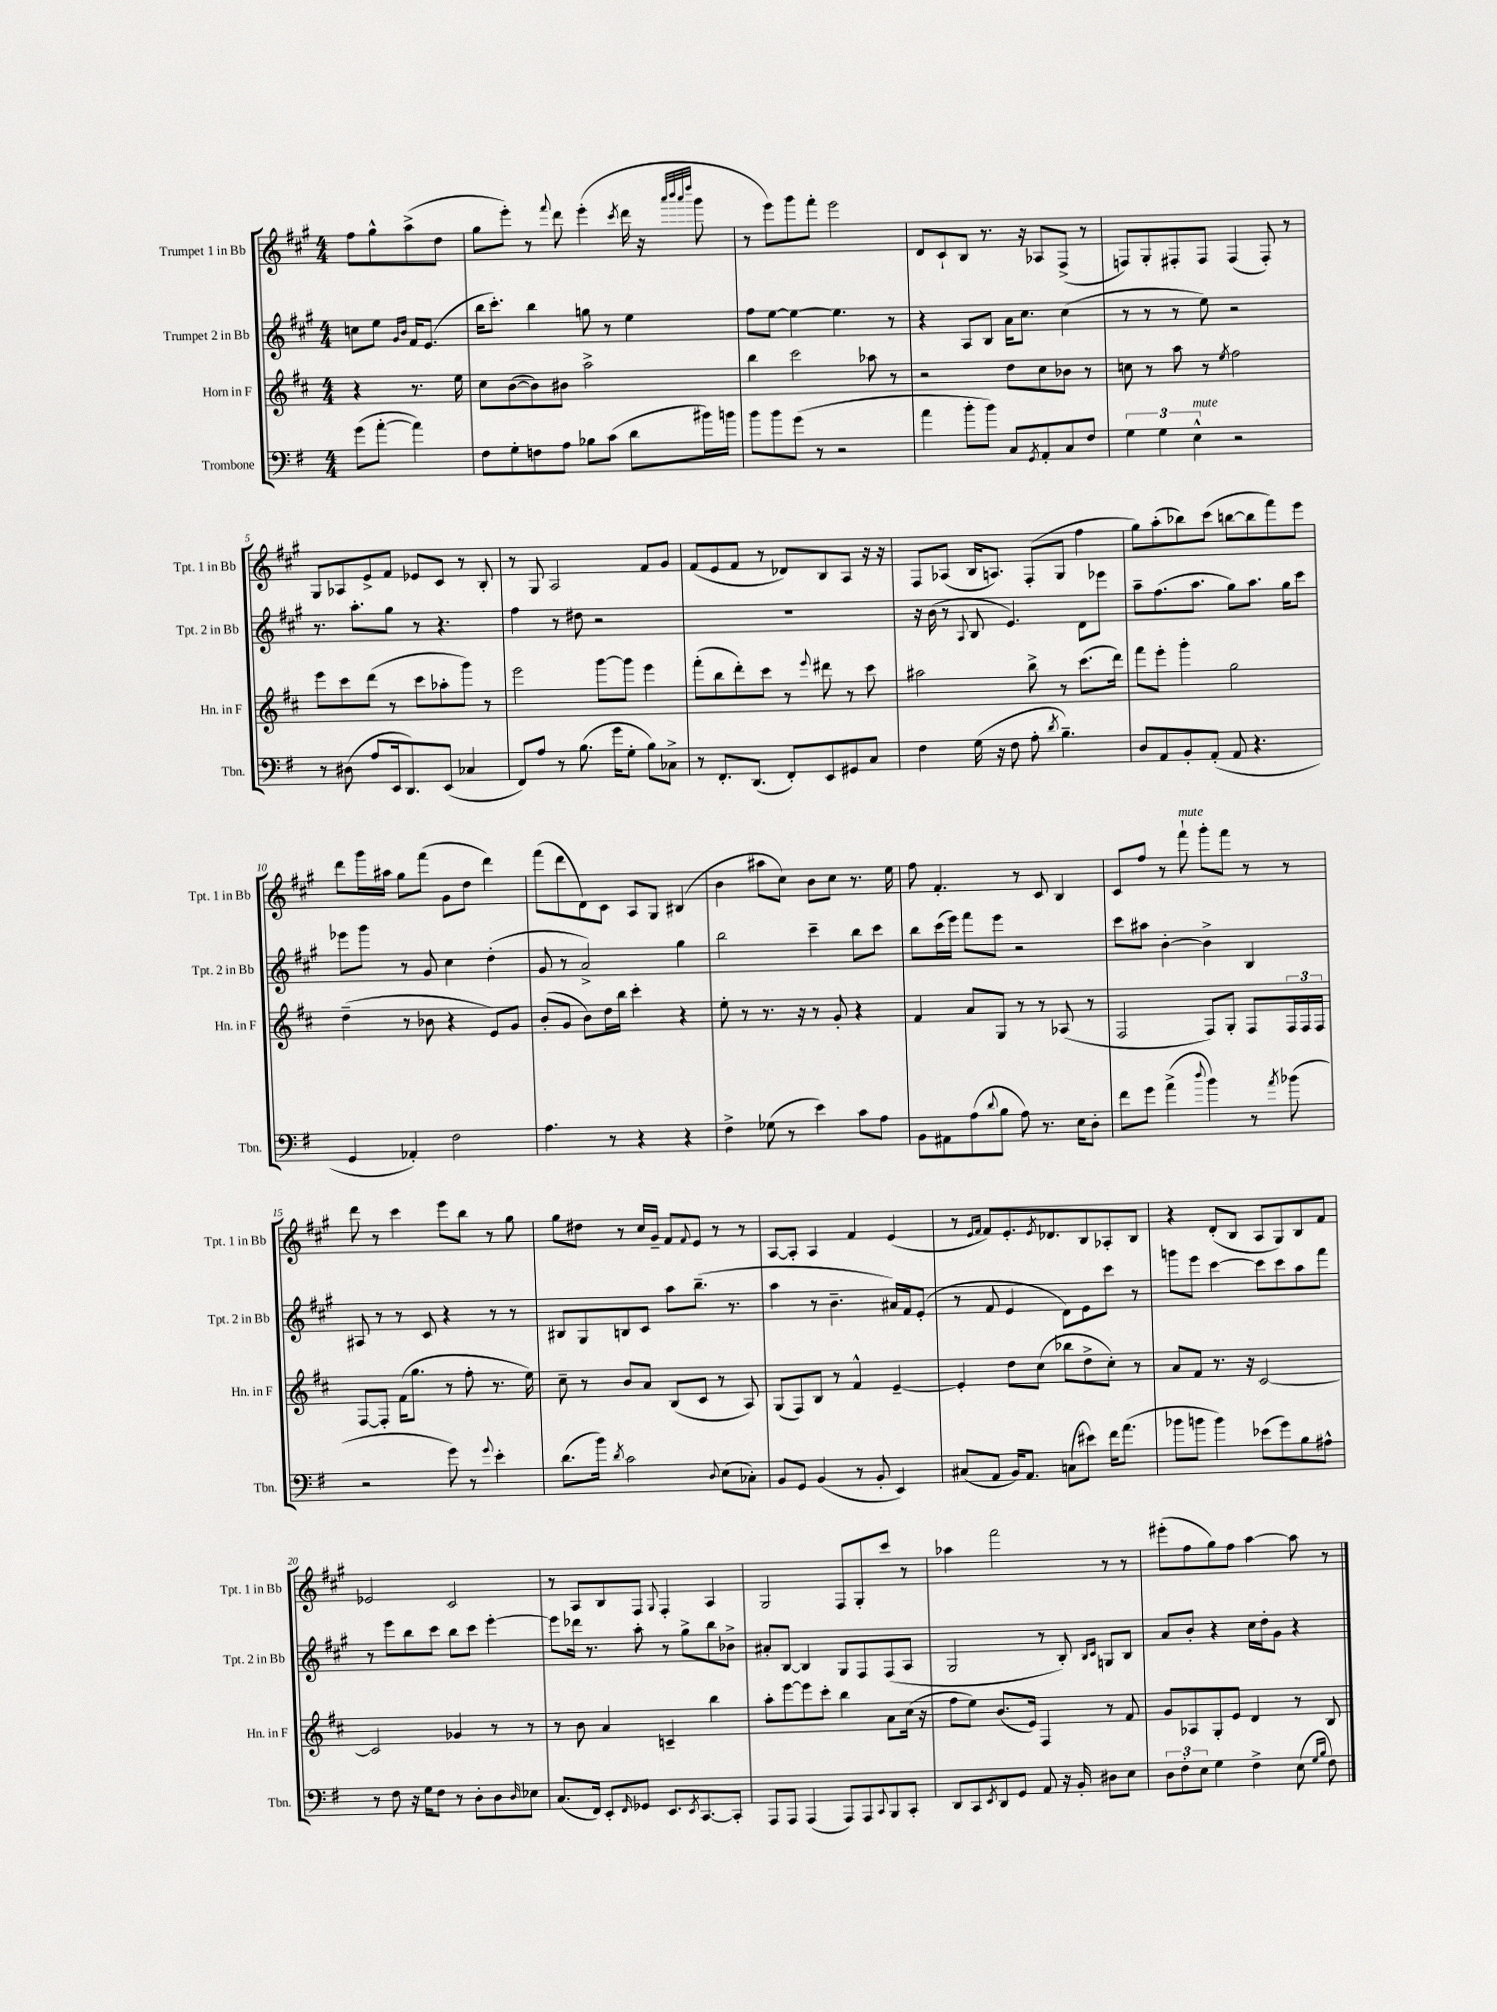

**kern	**kern	**kern	**kern
*part4	*part3	*part2	*part1
*staff4	*staff3	*staff2	*staff1
*I"Trombone	*I"Horn in F	*I"Trumpet 2 in Bb	*I"Trumpet 1 in Bb
*I'Tbn.	*I'Hn. in F	*I'Tpt. 2 in Bb	*I'Tpt. 1 in Bb
*clefF4	*clefG2	*clefG2	*clefG2
*k[f#]	*k[f#c#]	*k[f#c#g#]	*k[f#c#g#]
*M4/4	*M4/4	*M4/4	*M4/4
=	=	=	=
(8g\L	4r	8ccn\L	8ff#\L
[8a'\J	.	8ee\J	8gg#^^\
.	.	16qqg#/LL	.
.	.	16qqb/JJ	.
4a\])	8.r	16f#/KL	(8aa^\
.	.	(8.e/J	.
.	.	.	8dd\J
.	16ee\	.	.
=1	=1	=1	=1
8F#\L	8cc#\L	16bb\KL	8gg#\L
.	.	8.ccc#'\J)	.
8G'\	([8b\	.	8eee'\J)
8Fn\	8b\])	4bb\	8r
.	.	.	8qqfff#/
8A\J	8b#X\J	.	8ddd\
8B-X\L	2aa^\	8ggn\	(4eee'\
(8c\J	.	8r	.
.	.	.	8qccc#/
8d\L	.	4ee\	16ddd\
.	.	.	16r
.	.	.	32qqaaa/LLL
.	.	.	32qqbbb/
.	.	.	32qqaaa/
.	.	.	32qqdddd/JJJ
16b#X\L)	.	.	8ggg#\
16bn\JJ	.	.	.
=2	=2	=2	=2
8b\L	4bb\	8ff#\L	8r
8b\	.	[8ee\J	8eee\L)
(8g\J	2ccc#\	4ee\_	8ggg#\
8r	.	.	8fff#'\J
2r	.	4.ee\]	2eee\
.	8aa-X\	.	.
.	8r	8r	.
=3	=3	=3	=3
4a\	2r	4r	8d/L
.	.	.	8c#`/
8b'\L	.	8A/L	8B/J
8b\J)	.	8B/J	8.r
8C/L	8dd\L	16a\KL	.
.	.	8.cc#\J	16r
8qGG/	.	.	.
8AA'/	8cc#\	.	8A-X/L
8C/	8b-X\J	(4cc#\	(8F#^/J
8F#/J	8r	.	8r
=4	=4	=4	=4
6G\	8ccn\	8r	8Fn/L)
.	8r	8r	8G#'/
6G\	.	.	.
.	8aa\	8r	8F#X'/
!LO:TX:a:i:t=mute	!	!	!
6E^^\	.	.	.
.	8r	8ee\)	8F#/J
.	8qee/	.	.
2r	2ff#\	2r	(4F#/
.	.	.	8F#'/)
.	.	.	8r
!!LO:LB:g=z
=5	=5	=5	=5
8r	8eee\L	8.r	8G#/L
(8D#X\	8ccc#\	.	8A-X/
.	.	8.aa'\L	.
8A/L	(8ddd\J	.	8e^/
16EE/k	8r	8gg#\J	8f#/J
8.DD/)	.	.	.
.	8ccc#\L	8r	8e-X/L
(8EE/J	8aa-X'\	4.r	8c#/J
4C-X/	8ggg\J)	.	8r
.	8r	.	8B'/
=6	=6	=6	=6
8FF#/L)	2eee\	4ff#\	8r
8A/J	.	.	8G#/
8r	.	8r	2A/
(8.B\	.	8dd#X\	.
.	[8ggg\L	2r	.
16g\KL	.	.	.
8G'\J	8ggg\J]	.	.
8B\L)	4eee\	.	8f#/L
8C-X^\J	.	.	8g#/J
=7	=7	=7	=7
8r	(8fff#'\L	1r	(8f#/L
8.FF#'/L	8bb\	.	8e/
.	8ddd'\)	.	8f#/J
(8.DD/J	.	.	.
.	8ccc#\J	.	8r
8FF#'/L)	8r	.	8d-X/L)
.	8qqeee/	.	.
8EE/	8ddd#X\	.	8B/
8GG#X/	8r	.	8A/J
8C/J	8ccc#\	.	16r
.	.	.	16r
=8	=8	=8	=8
4F#\	2aa#X\	16r	8F#/L
.	.	(16b\	.
.	.	8r	(8A-X/J
.	.	8qqA/	.
(16G\	.	8B/	16B/KL
16r	.	.	8.An/J)
8F#\	.	4.e/)	.
8A'\	8bb^\	.	(8F#'/L
8qd/	.	.	.
4.B~\)	8r	.	8G#/J
.	(8.ccc#\L	8d\L	4ff#\
.	.	8eee-X\J	.
.	16ddd\Jk)	.	.
=9	=9	=9	=9
8D/L	8fff#\L	8aa~\L	8gg#\L)
8AA/	8eee'\J	(8.ff#\	(8aa'\
8BB'/	4ggg'\	.	8bb-X\)
.	.	8.aa\J	.
(8AA'/J	.	.	(8ccc#\J
8AA/	2gg\	8gg#\L)	[8bbn\L
4.r	.	8.aa\J	8bb\]
.	.	.	8fff#\)
.	.	16gg#\KL	.
.	.	8ccc#\J	8eee\J
!!LO:LB:g=z
=10	=10	=10	=10
4GG/	(4dd~\	8eee-X\L	8ddd\L
.	.	8ggg#\J	16ggg#\L
.	.	.	16aa#X\JJ
4AA-X'/)	8r	8r	8gg#\L
.	8b-X\	8g#/	(8fff#\J
2F#\	4r	4cc#\	8g#\L
.	.	.	8dd\J
.	8e/L)	(4dd'\	4ddd\)
.	8g/J	.	.
=11	=11	=11	=11
4.A\	(8b'/L	8g#/	(8fff#\L
.	8g/J	8r	8ddd\
.	8b\L)	2a^/)	8d\)
8r	16dd\L	.	8c#\J
.	16bb\JJ	.	.
4r	4ccc#'\	.	8A/L
.	.	.	8G#/J
4r	4r	4gg#\	(4B#X/
=12	=12	=12	=12
4F#^\	8ee'\	2bb\	4b\
.	8r	.	.
(8G-X\	8.r	.	8aa#X\L
8r	.	.	8cc#\J)
.	16r	.	.
4e\)	8r	4ccc#~\	8b\L
.	8g'/	.	8cc#\J
8c\L	4r	8bb\L	8.r
8A\J	.	8ccc#\J	.
.	.	.	16ee\
=13	=13	=13	=13
8BB\L	4f#/	8bb\L	8ff#\
8AA#X\	.	(16ccc#\L	4.f#'/
.	.	16eee\JJ)	.
(8A\	8a/L	8fff#\L	.
8qqd/	.	.	.
8B\J	8G/J	8eee\J	.
8A\)	8r	2r	8r
8.r	8r	.	8c#/
.	(8A-X/	.	4B/
16E\KL	.	.	.
8D'\J	8r	.	.
=14	=14	=14	=14
8f#\L	2F#/	8ccc#\L	8c#/L
8g\J	.	8aa#X\J	8ff#/J
(4a^\	.	[4b'\	8r
!	!	!	!LO:TX:a:i:t=mute
.	.	.	8fff#`\
8qqdd/	.	.	.
4b\)	8F#/L)	4b^\]	8ggg#'\L
.	8G'/J	.	8fff#\J
8r	8F#/L	4B/	8r
8qa/	.	.	.
(8b-X\	24F#/L	.	8r
.	24F#/	.	.
.	24F#/JJ	.	.
!!LO:LB:g=z
=15	=15	=15	=15
2r	[8F#/L	8A#X/	8ddd\
.	8F#'/J]	8r	8r
.	(16f#\KL	8r	4ccc#\
.	8.gg\J	.	.
.	.	8c#/	.
8g\)	8r	4r	8eee\L
8r	8ff#'\	.	8bb\J
8qqg/	.	.	.
4e'\	8.r	8r	8r
.	.	8r	8gg#\
.	16ee\)	.	.
=16	=16	=16	=16
(8.d\L	8cc#~\	8B#X/L	8gg#\L
.	8r	8G#/	8dd#X\J
16b\Jk)	.	.	.
8qd/	.	.	.
2c\	8b/L	8Bn/	8r
.	8a/J	8c#/J	16cc#/LL
.	.	.	16g#~/JJ
.	(8B/L	8aa\L	8f#/L
.	.	.	8qqf#/
.	8c#/J	(8.bb~\J	8e/J
8qqD/	.	.	.
(8E\L	8r	.	8r
.	.	8.r	.
8C-X'\J)	8A/)	.	8r
=17	=17	=17	=17
8BB/L	(8G/L	4aa\	[8A/L
8GG/J	8F#/)	.	8A'/J]
(4BB/	8B/J	8r	4A/
.	8r	4.b~\	.
8r	4f#^^/	.	4f#/
8BB'/	.	.	.
4EE/)	[4e~/	16a#X/LL)	(4e/
.	.	16f#/J	.
.	.	(8e'/J	.
=18	=18	=18	=18
(8C#X/L	4e'/]	8r	8r
.	.	.	16qqe/LL
.	.	.	16qqf#/JJ
8AA/J	.	8f#/	8f#/L)
16BB/KL)	8dd\L	4e/	8.e'/
8.AA/J	.	.	.
.	(8cc#\J	.	.
.	.	.	8qe/
.	.	.	8.d-X/
(8Cn\L	8bb-X\L	8d\L)	.
8e#X\J)	8dd^\	8e\	8B/
16f#\KL	8cc#'\J)	8ccc#\J	8A-X'/
(8.a\J	.	.	.
.	8r	8r	8B/J
=19	=19	=19	=19
8b-X\L	8a/L	8gggn\L	4r
8bn\J	8f#/J	8eee\J	.
4b\)	8.r	[4ccc#\	(8d'/L
.	.	.	8B/J
.	16r	.	.
(8e-X\L	[2c#/	8ccc#\L]	8A/L
8g\)	.	8ccc#\	8G#/)
8B\	.	8aa\	8B/
8A#X^^\J	.	8fff#\J	8f#/J
!!LO:LB:g=z
=20	=20	=20	=20
8r	2c#/]	8r	2e-X/
8F#\	.	8eee\L	.
16r	.	8bb\	.
16G\KL	.	.	.
8F#\J	.	8ccc#\J	.
8r	4g-X/	8bb\L	2c#/
8D'\L	.	8ccc#\J	.
8D\	8r	[4eee'\	.
16qqD/	.	.	.
8E-X\J	8r	.	.
=21	=21	=21	=21
(8.C/L	8r	8eee\L]	8r
.	8b\	16ddd-X\Jk	8A/L
16FF#/Jk)	.	8.r	.
8EE'/L	4a/	.	8B/
16qqFF#/	.	.	.
8GG-X/J	.	8aa'\	8F#/J
.	.	.	8qqG#/
8.EE/L	4cn~/	8r	4F#'/
.	.	8gg#^\L	.
8qEE/	.	.	.
[8.CC/	.	.	.
.	4bb\	8bb\	4A/
8CC'/J]	.	8b-X^\J	.
=22	=22	=22	=22
8AAA/L	8aa'\L	8a#X'/L	2G#/
8AAA/J	[8eee\	[8B/J	.
(4AAA/	8eee\]	4B/]	.
.	8ccc#'\J	.	.
8AAA/L)	4bb\	8G#/L	8F#/L
8AAA/	.	8F#/	8G#'/
8qqCC/	.	.	.
8BBB/	8a\L	(8F#/	8ccc#/J
8CC'/J	(16cc#\Jk	8A/J	8r
.	16r	.	.
=23	=23	=23	=23
8DD/L	8ff#\L	2G#/	4aa-X\
8CC/	8ee\J)	.	.
8qEE/	.	.	.
8DD/	(8.b/L	.	2fff#\
8GG/J	.	.	.
.	16e/Jk)	.	.
8AA/	4F#/	8r	.
16r	.	8B'/)	.
16BB'/	.	.	.
.	.	16qqB/LL	.
.	.	16qqc#/JJ	.
8D#X\L	8r	8Gn/L	8r
8E\J	8f#/	8B/J	8r
=24	=24	=24	=24
12D\L	8g/L	8a/L	(8eee#X'\L
12F#'\	.	.	.
.	8A-X/	8b'/J	8ff#\
12E\J	.	.	.
4G\	8G'/	4r	8gg#\)
.	8e/J	.	8ff#\J
4F#^\	4d/	16cc#\LL	[4aa\
.	.	16dd'\J	.
.	.	8g#\J	.
(8E\	8r	4r	8aa\]
16qqG/LL	.	.	.
16qqB/JJ	.	.	.
8F#\)	8B/	.	8r
==	==	==	==
*-	*-	*-	*-
